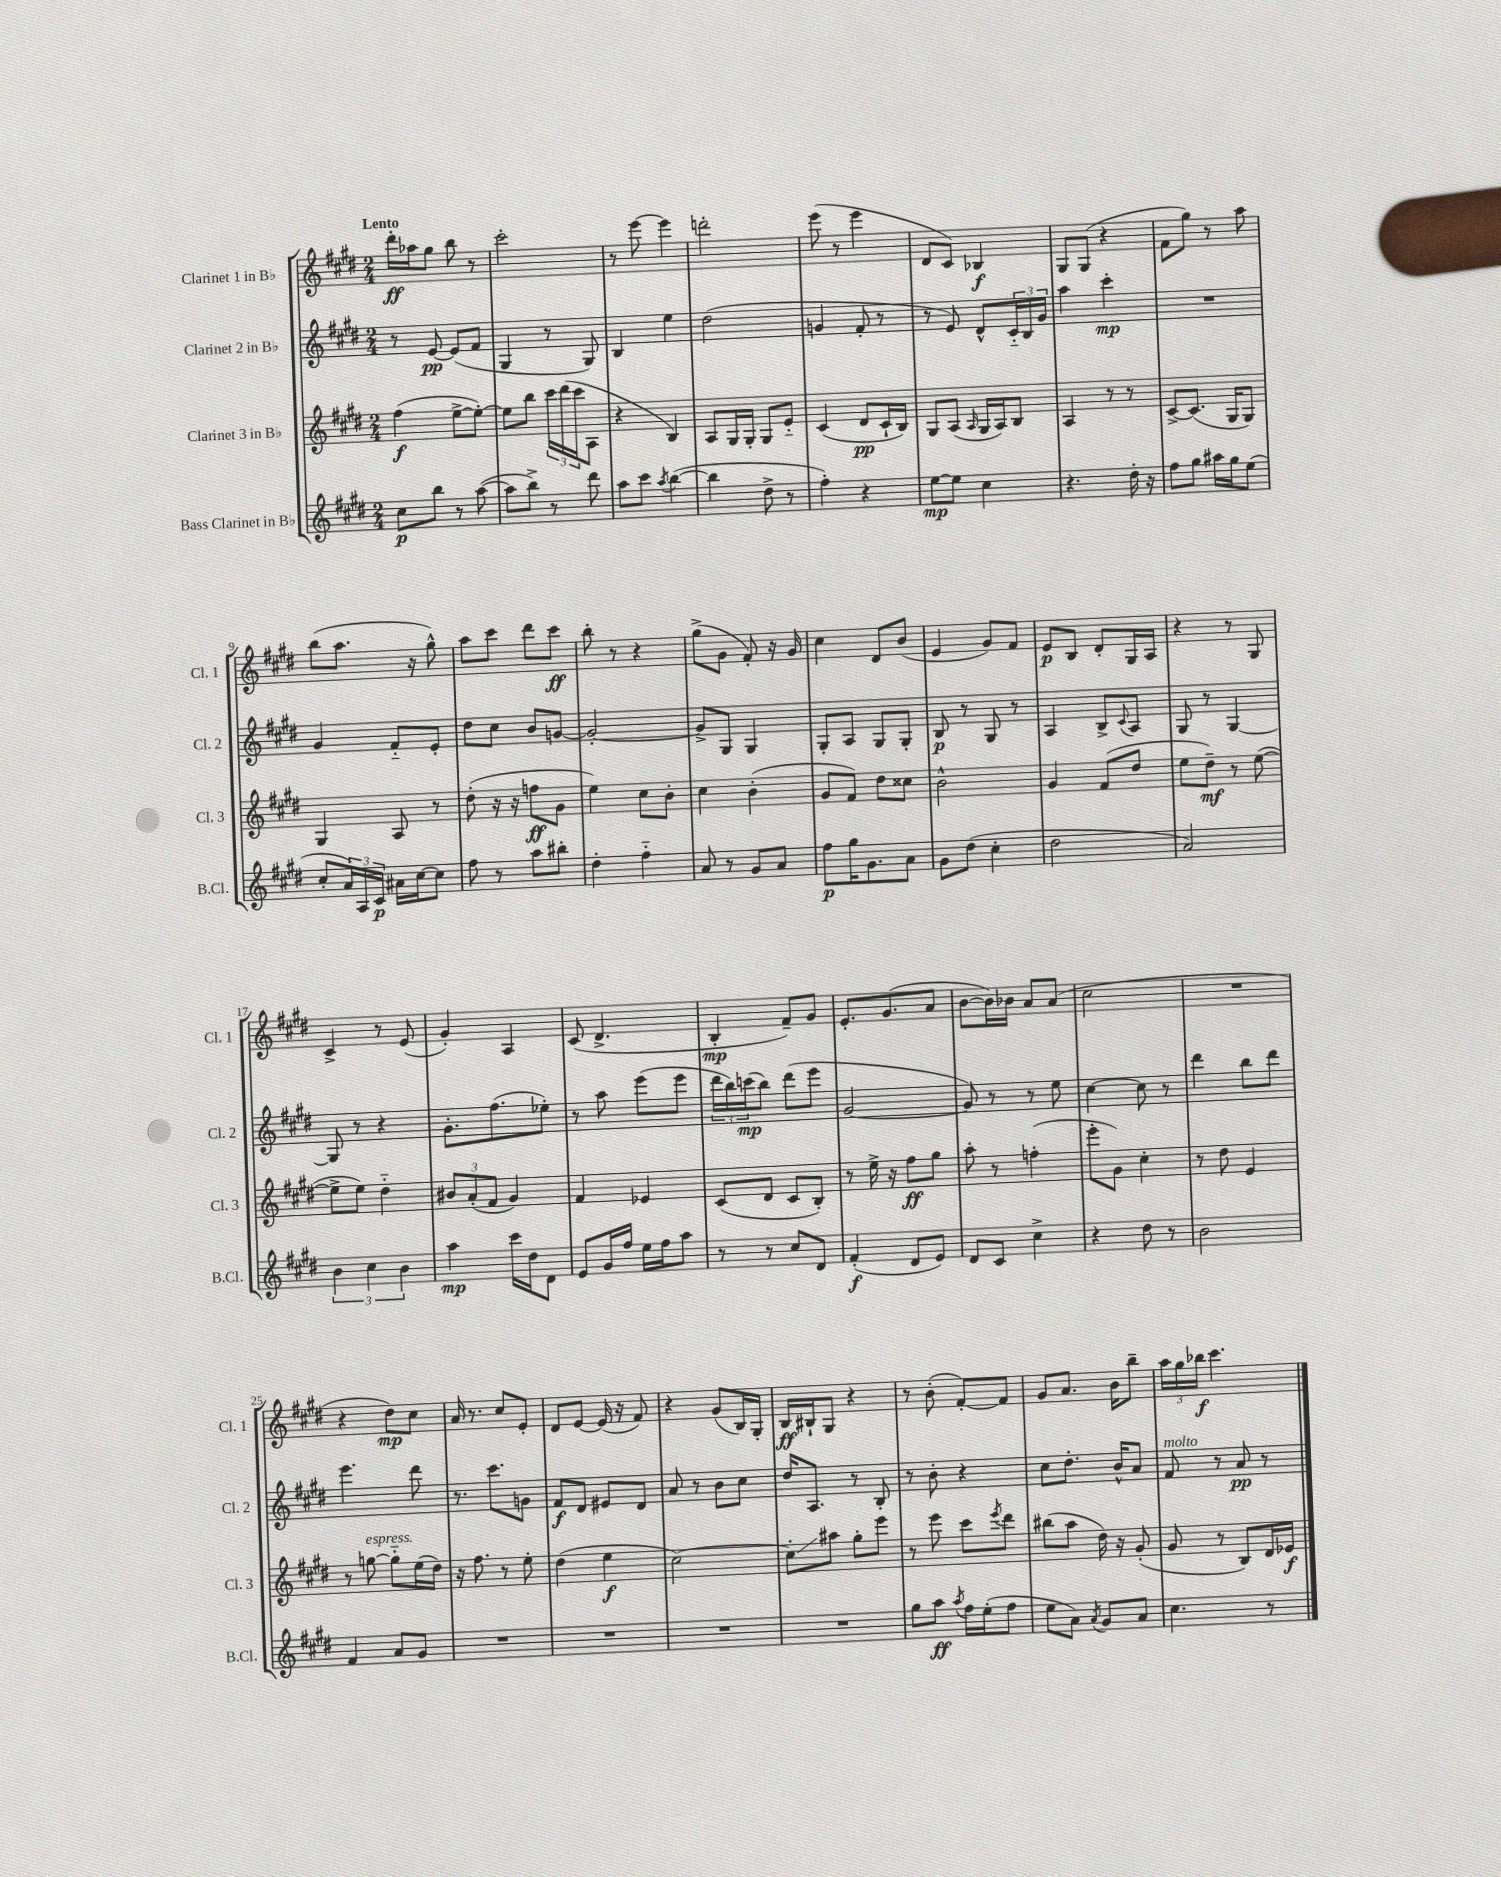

**kern	**kern	**kern	**kern
*staff4	*staff3	*staff2	*staff1
*clefG2	*clefG2	*clefG2	*clefG2
*k[f#c#g#d#]	*k[f#c#g#d#]	*k[f#c#g#d#]	*k[f#c#g#d#]
*M2/4	*M2/4	*M2/4	*M2/4
8cc#	(4ff#	8r	16ddd#'
.	.	.	16aa-
8bb	.	[8e	8gg#
8r	[8ee^	(8e]	8bb
([8aa	8ee'_)	8f#	8r
=	=	=	=
8aa]	8ee]	4G#	2ccc#'
8bb^)	8bb	.	.
8r	24ccc#	8r	.
.	(24ddd#	.	.
.	24ccc#	.	.
8ddd#	8A	8G#)	.
=	=	=	=
8aa	4r	4B	8r
8ccc#	.	.	[8eee
8qaa	.	.	.
([4bb	4B)	4ee	4eee]
=	=	=	=
4bb]	8A	(2dd#	2ddd'
.	16G#	.	.
.	16G#'	.	.
8dd#^	8G#	.	.
8r	8e'~	.	.
=	=	=	=
4ff#')	(4c#	4g	(8eee
.	.	.	8r
4r	8d#	8f#'	4eee
.	16c#`	8r	.
.	16B)	.	.
=	=	=	=
[8ee	8G#	8r	8d#
8ee]	(8A	8e)	8c#)
.	16qqA	.	.
4cc#	16G#	8d#^^	4B-
.	16A)	.	.
.	8B	24c#'~	.
.	.	24B	.
.	.	24g#	.
=	=	=	=
4.r	4A	4aa	8G#
.	.	.	(8G#
.	8r	4ccc#'	4r
16dd#'	8r	.	.
16r	.	.	.
=	=	=	=
8ff#	[8c#^	2r	8f#
8gg#	(8.c#]	.	8gg#)
16aa#	.	.	8r
16gg#	16G#	.	.
(8ee	8G#)	.	8aa
=	=	=	=
8cc#'	4G#	4g#	(8bb
24a)	.	.	8.aa
24A	.	.	.
24c#	.	.	.
16a#	8A	8f#'~	.
[16cc#	.	.	16r
8cc#]	8r	8e'	8gg#^^)
=	=	=	=
8ff#	(8dd#'	8dd#	8aa
8r	16r	8cc#	8ccc#
.	16r	.	.
8aa	8ff	8b	8ddd#
8bb#'	8g#	[8g	8ccc#
=	=	=	=
4dd#'	4ee)	2g'_	8bb'
.	.	.	8r
4ff#'~	8cc#	.	4r
.	8b'	.	.
=	=	=	=
8a	4cc#	8g^]	(8gg#^
8r	.	8G#	8g#
8g#	(4b'	4G#	8f#')
8a	.	.	16r
.	.	.	16g#
=	=	=	=
8ff#	8g#	8G#'	4cc#
16gg#	8f#)	8A	.
8.g#	.	.	.
.	8dd#	8G#	8d#
8a	8cc##	8G#'	(8b
=	=	=	=
8g#	2b^^	8B	4e
(8dd#	.	8r	.
4cc#'	.	8G#	8g#)
.	.	8r	8f#
=	=	=	=
2dd#	4g#	4A	8e
.	.	.	8B
.	(8f#	8B^	8d#'
.	.	8qqc#	.
.	8dd#	8A	16G#
.	.	.	16A
=	=	=	=
2a)	8ee	8G#	4r
.	8dd#~)	8r	.
.	8r	[4G#	8r
.	([8ee	.	8G#
=	=	=	=
6b	8ee^]	8G#]	4c#^
.	8ee)	8r	.
6cc#	.	.	.
.	4dd#'~	4r	8r
6b	.	.	.
.	.	.	(8e
=	=	=	=
4aa	12b#	8.g#'	4g#')
.	(12a'	.	.
.	12f#	.	.
.	.	(8.ff#	.
16ccc#	4g#)	.	4A
16dd#	.	.	.
8d#	.	8ee-')	.
=	=	=	=
8e	4f#	8r	(8c#
16g#	.	8aa	4.d#^
16ff#	.	.	.
16ee	4e-	(8eee	.
16ff#	.	.	.
8aa	.	8eee	.
=	=	=	=
8r	(8c#	24ddd#	4B'
.	.	24bb)	.
.	.	(24ccc	.
8r	8d#	8bb)	.
8cc#	8c#	(8ddd#	8f#~)
8d#	8B')	8eee	8g#
=	=	=	=
(4f#'	8r	[2g#	8.e'
.	16ee^	.	.
.	16r	.	(8.g#
8d#	8ff#	.	.
8e)	8gg#	.	8a
=	=	=	=
8d#	8aa'	8g#])	[8b
8c#	8r	8r	16b])
.	.	.	16b-
4cc#^	(4ff'	8r	8a
.	.	8ee	(8a
=	=	=	=
4r	8eee'	[4cc#	2cc#
.	8g#)	.	.
8dd#	4cc#'	8cc#]	.
8r	.	8r	.
=	=	=	=
2b	8r	4ddd#	2r
.	8dd#	.	.
.	4e	8bb	.
.	.	8ddd#	.
=	=	=	=
4f#	8r	4.eee	4r
.	[8gg	.	.
8a	8gg'~]	.	8dd#)
8g#	(16ee	8ddd#	8cc#
.	16dd#)	.	.
=	=	=	=
2r	16r	8.r	16a
.	8.ff#	.	8.r
.	.	8.ccc#	.
.	8r	.	8cc#
.	8ee'	8g	8e'
=	=	=	=
2r	(4dd#	8f#	8d#
.	.	8d#	[8e
.	4ee	8e#	(16e]
.	.	.	16r
.	.	8d#	8f#)
=	=	=	=
2r	[2cc#)	8a	4r
.	.	8r	.
.	.	8b	(8g#
.	.	8cc#	16B)
.	.	.	16G#'
=	=	=	=
2r	8cc#']	16dd#	16B
.	.	8.A	16B#`
.	8aa#	.	8G#
.	8gg#'	8r	4r
.	8eee	8B'	.
=	=	=	=
8gg#	8r	8r	8r
8aa	8eee	8b'	(8b'
8qaa	.	.	.
16ff#	8ccc#	4r	[8f#')
(16ee'	.	.	.
.	8qeee	.	.
8ff#	8ddd#	.	8f#]
=	=	=	=
8ee	(8bb#	8cc#	8g#
8a)	8aa	8.dd#'	8.a
8qa	.	.	.
8g#	16dd#)	.	.
.	16r	16b^^	16b
8a	(8g#'	8a	8bb~
=	=	=	=
4.cc#	8g#	8f#	24aa
.	.	.	24gg#
.	.	.	24bb-
.	8r	8r	4.ccc#
.	8B)	8a	.
8r	16d#	8r	.
.	16e-	.	.
==	==	==	==
*-	*-	*-	*-
